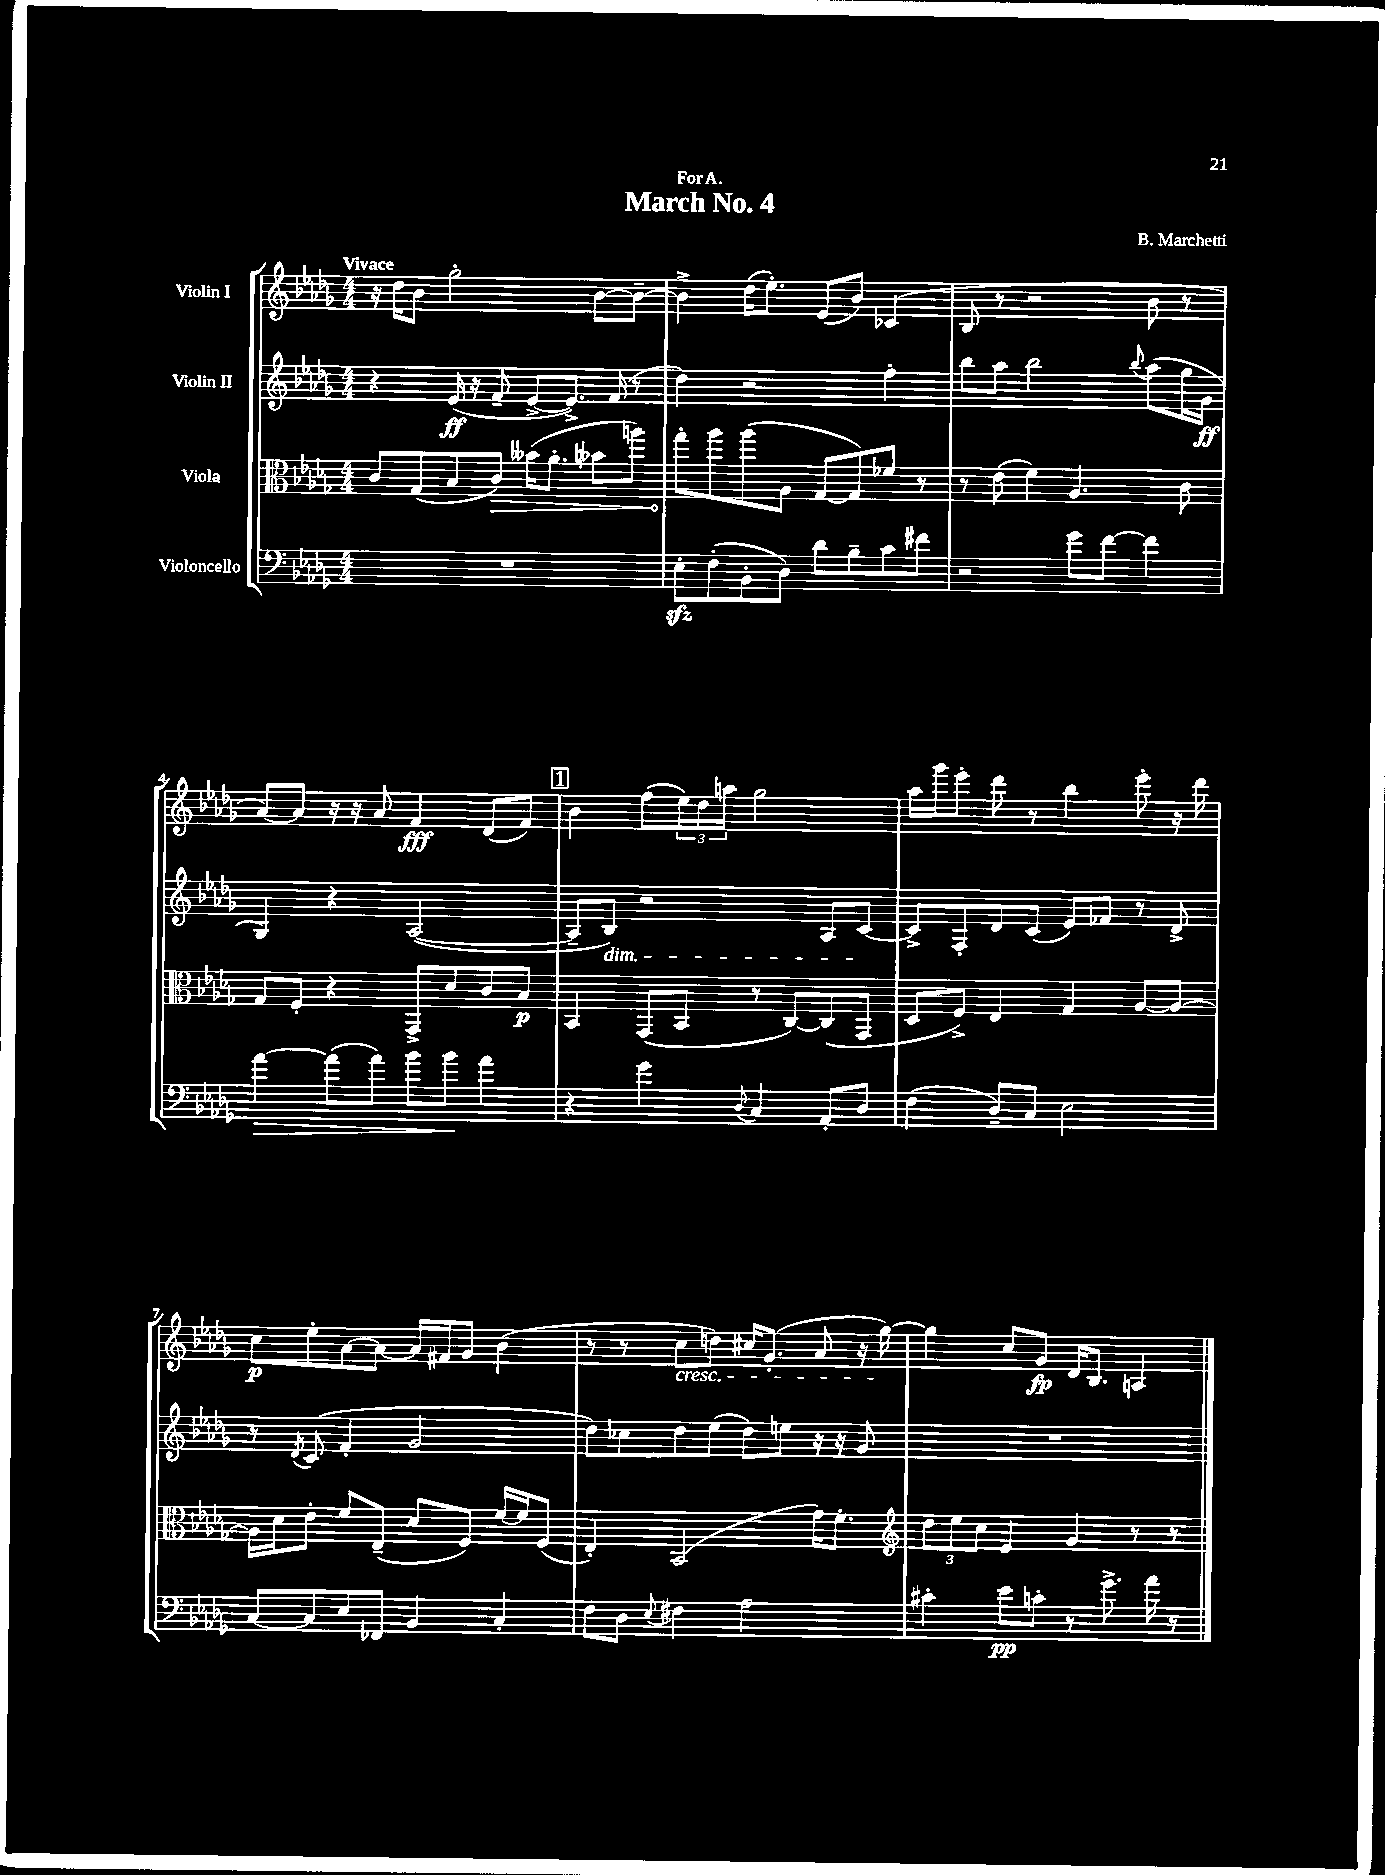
\header { title = "March No. 4" composer = "B. Marchetti" dedication = "For A." }
<<
\new StaffGroup <<
\new Staff = "s0" \with { instrumentName = "Violin I" } {
    \clef treble \key des \major \numericTimeSignature \time 4/4 \tempo "Vivace"
    r16 des''16 bes'8 ges''2-. bes'8~ bes'8~-- |
    bes'4-> des''16( ees''8.-.) ees'8( bes'8) ces'4( |
    bes8 r8 r2 bes'8 r8 |
    aes'8~) aes'8 r16 r16 aes'8 f'4\fff des'8( f'8) |
    \mark \markup { \box "1" } bes'4 f''8( \tuplet 3/2 { ees''16) des''16 a''16 } ges''2 |
    aes''16 ges'''16 ees'''8-. des'''8 r8 bes''4 ees'''8-. r16 des'''16 |
    c''8\p ees''8-. aes'8~ aes'8~ aes'16 fis'16 ges'8 bes'4( |
    r8 r8 c''8\cresc d''8) cis''16 ges'8.-.( aes'8 r16 ges''16~\!) |
    ges''4 c''8 ges'8\fp des'16 bes8. a4 \bar "|." |
}
\new Staff = "s1" \with { instrumentName = "Violin II" } {
    \clef treble \key des \major \numericTimeSignature \time 4/4
    r4 ees'16\ff( r16 f'8-- ees'8~-> ees'8.->) f'16( r8 |
    des''4) r2 f''4-. |
    bes''8 aes''8 bes''2 \appoggiatura { bes''8 } aes''8( ges''16 ges'16\ff |
    ges4) r4 aes2~( |
    \mark \markup { \box "1" } aes8-- bes8\dim) r2 aes8 c'8~\! |
    c'8-> f8-. des'8 c'8( ees'8) fes'8 r8 des'8-> |
    r8 \acciaccatura { des'8 } c'8( f'4-. ges'2 |
    des''8) ces''8 des''8 ees''8( des''8) e''8 r16 r16 ges'8 |
    R1 \bar "|." |
}
\new Staff = "s2" \with { instrumentName = "Viola" } {
    \clef alto \key des \major \numericTimeSignature \time 4/4
    c'8 ges8( bes8 \once \override Hairpin.circled-tip = ##t c'8\>) beses'16( aes'8.-. bes'8 a''8) |
    ges''8-.\! aes''8 aes''8( aes8 ges8~ ges8) fes'8 r8 |
    r8 ees'8( f'4) aes4. c'8 |
    ges8 f8-. r4 ges,8-> des'8 c'8 bes8\p |
    \mark \markup { \box "1" } bes,4 ges,8( bes,8 r8 c8~) c8( ges,8 |
    des8 f8->) ees4 ges4 aes8~ aes8~ |
    aes16 des'16 ees'8-. f'8 ees8--( des'8 f8) f'16~ f'16 f8( |
    ees4-.) bes,2( ges'16) f'8.-. |
    \clef treble \tuplet 3/2 { des''8 ees''8 c''8 } ees'4 ges'4 r8 r8 \bar "|." |
}
\new Staff = "s3" \with { instrumentName = "Violoncello" } {
    \clef bass \key des \major \numericTimeSignature \time 4/4
    R1 |
    ees8-.\sfz f8-.( bes,8-. des8) des'8 bes8-- c'8 fis'8 |
    r2 ges'8 f'8~ f'4 |
    aes'4~\> aes'8( aes'8) bes'8 bes'8\! aes'4 |
    \mark \markup { \box "1" } r4 ges'4 \appoggiatura { des8 } c4 aes,8-. des8 |
    f4( des8--) c8 ees2 |
    c8~ c8 ees8 fes,8 bes,4 c4-. |
    f8 des8 \appoggiatura { ees8 } fis4 aes2 |
    cis'4-. ees'8\pp c'8-. r8 ges'8.-> aes'16 r8 \bar "|." |
}
>>
>>
